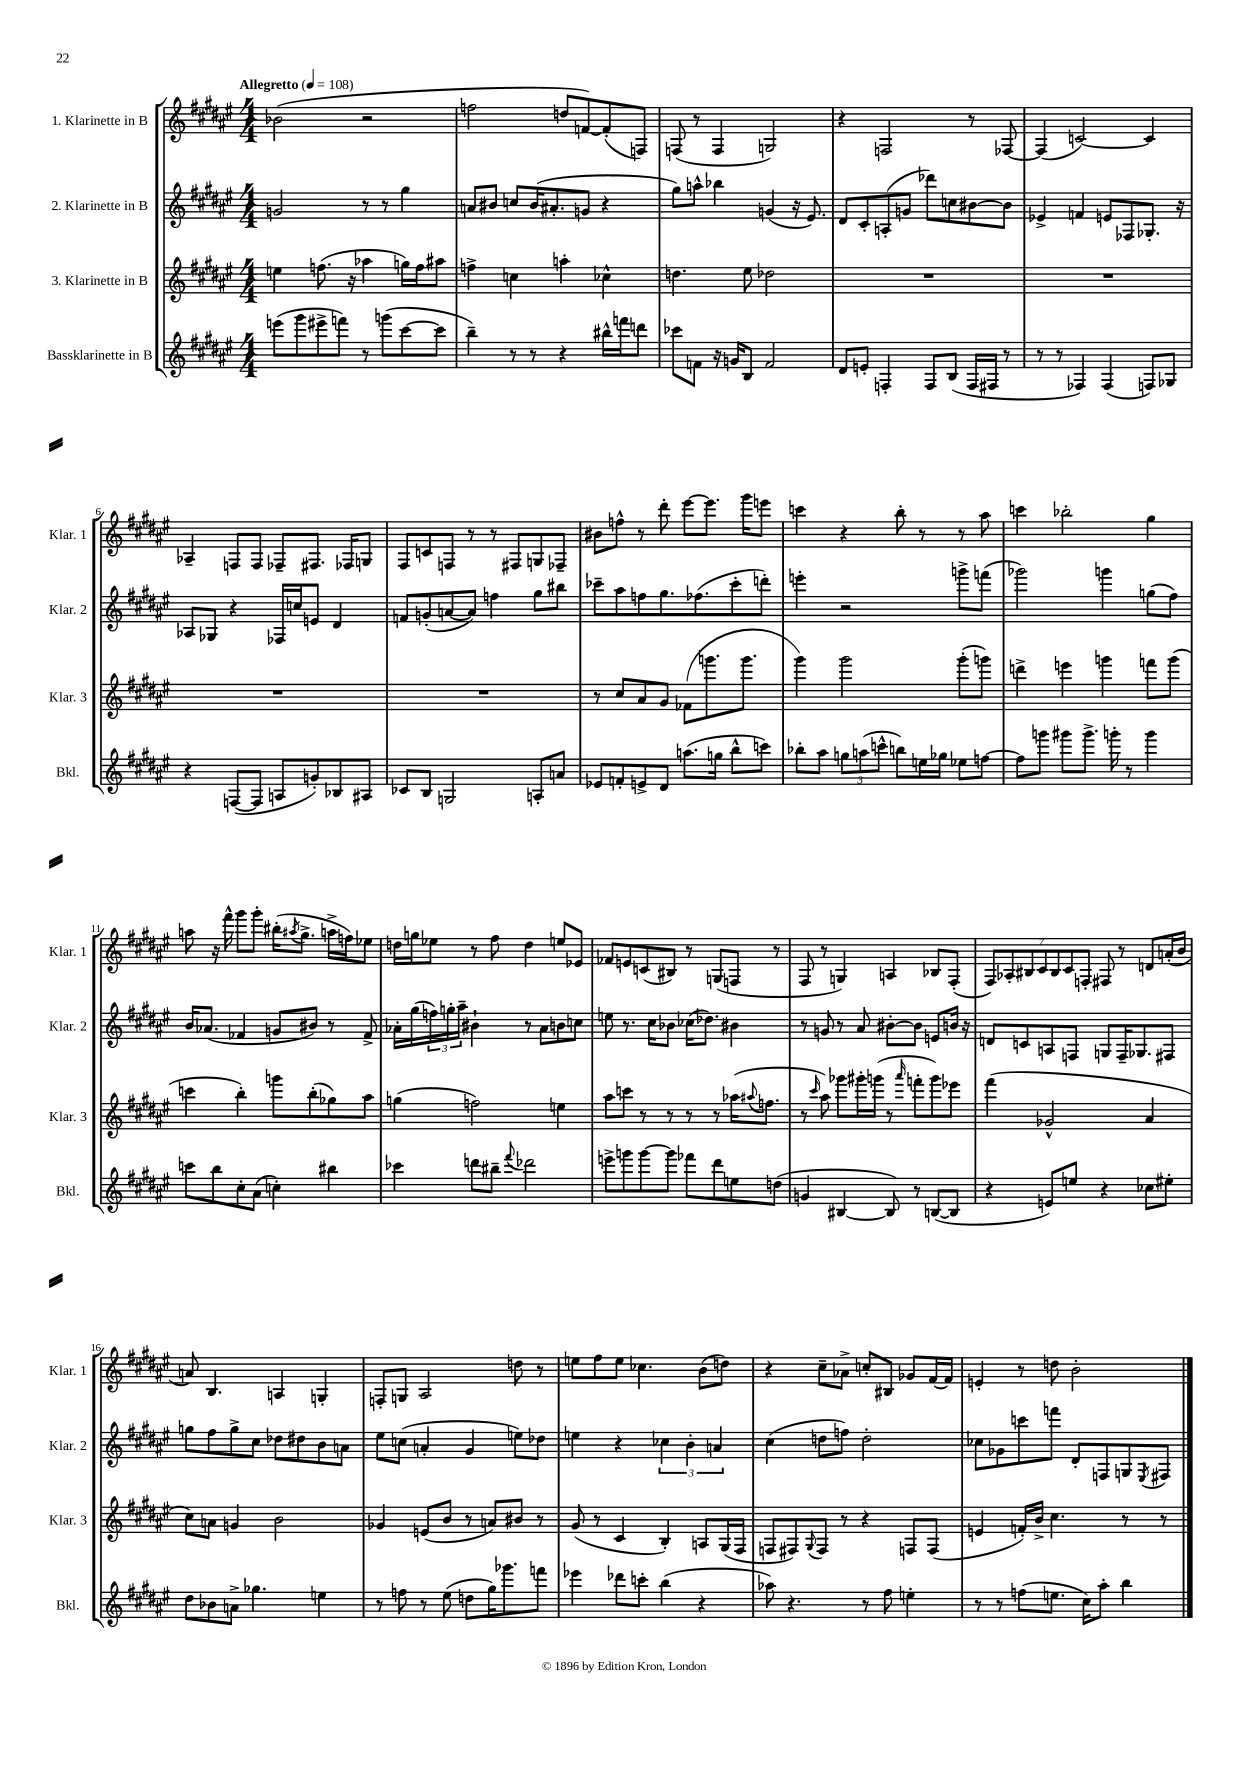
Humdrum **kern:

**kern	**kern	**kern	**kern
*part4	*part3	*part2	*part1
*staff4	*staff3	*staff2	*staff1
*I"Bassklarinette in B	*I"3. Klarinette in B	*I"2. Klarinette in B	*I"1. Klarinette in B
*I'Bkl.	*I'Klar. 3	*I'Klar. 2	*I'Klar. 1
*clefG2	*clefG2	*clefG2	*clefG2
*k[f#c#g#d#a#e#]	*k[f#c#g#d#a#e#]	*k[f#c#g#d#a#e#]	*k[f#c#g#d#a#e#]
*M4/4	*M4/4	*M4/4	*M4/4
*MM108	*MM108	*MM108	*MM108
=1	=1	=1	=1
!	!	!	!LO:TX:a:B:t=Allegretto
(8eeen\L	4een\	2gn/	(2b-X\
8ggg#\	.	.	.
8eee#X^\	(8.ffn\	.	.
8fffn\J)	.	.	.
.	16r	.	.
8r	4aa-X\	8r	2r
(8gggn\L	.	8r	.
[8ccc#\	16ggn\LL)	4gg#\	.
.	16ff\J	.	.
8ccc#\J]	8aa#X\J	.	.
=2	=2	=2	=2
4bb~\)	4ffn^\	8an/L	2ffn\
.	.	8b#X/J	.
8r	4ccn\	8ccn/L	.
8r	.	(16b#/K	.
.	.	8.a#X'/	.
4r	4aan'\	.	8ddn/L
.	.	8gn/J	[8fn/)
16bb#X^^\LL	4cc-X^^\	4r	(8f'/]
16fffn\J	.	.	.
8dddn\J	.	.	8Fn/J)
=3	=3	=3	=3
8ccc-X\L	4.ddn\	8gg#\L)	(8Fn/
8fn\J	.	8aan^^\J	8r
16r	.	4bb-X\	4F/
16gn/KL	.	.	.
8B/J	8ee#\	.	.
2f/	2dd-X\	(4gn/	2Gn/)
.	.	16r	.
.	.	8.e#/)	.
=4	=4	=4	=4
8d#/L	1r	8d#/L	4r
8en'/J	.	8c#'/	.
4Fn'/	.	(8An'/	2Fn/
.	.	8gn/J	.
8F/L	.	8ddd-X\L)	.
(8B/J	.	8ccn\	.
16F/LL	.	[8b#X\	8r
16F#X/JJ	.	.	.
8r	.	8b#\J]	[8F-X/
=5	=5	=5	=5
8r	1r	4e-X^/	(4F-/]
8r	.	.	.
4F-X/)	.	4fn/	[2cn/)
(4F-/	.	8en/L	.
.	.	8F-X/	.
8Fn/L)	.	8.G-X'/J	4c/]
8G-X/J	.	.	.
.	.	16r	.
!!LO:LB:g=z
=6	=6	=6	=6
4r	1r	8A-X/L	4A-X~/
.	.	8G-X/J	.
([8Fn/L	.	4r	8Fn/L
8F/J]	.	.	8F/J
8An/L	.	16F-X/LL	8F-X~/L
.	.	16ccn/J	.
8gn'/)	.	8en/J	8.F#X/J
8B-X/	.	4d#/	.
.	.	.	16F-X/KL
8A#X/J	.	.	8Gn/J
=7	=7	=7	=7
8c-X/L	1r	8fn/L	8F#/L
8B/J	.	(8gn'/	8cn/
2Gn/	.	[8an/	8Fn/J
.	.	8a/J])	8r
.	.	4ffn\	8r
.	.	.	8F#X/L
8An'/L	.	8gg#\L	8Gn/
8an/J	.	8bb#X\J	8F-X~/J
=8	=8	=8	=8
8e-X/L	8r	8ccc-X~\L	8b#X\L
8fn'/	8cc#/L	8aa#\	8ffn^^\J
8en^/	8a#/	8ffn\	8r
8d#/J	8g#/J	8.gg#\	8ddd#'\
(8.aan\L	(8f-X\L	.	[8eee#\L
.	.	(8.ff-X\	.
.	8.gggn\	.	8.eee#\J]
16ggn\Jk	.	.	.
8bb^^\L	.	8ccc-'\	.
.	8.ggg\J	.	16ggg#\KL
8cccn\J)	.	8dddn'\J)	8eeen\J
=9	=9	=9	=9
8bb-X'\L	4ggg#\)	4eeen'\	4cccn\
8aa#\J	.	.	.
12ggn\L	2ggg#\	2r	4r
(12aan\	.	.	.
12cccn^^\J	.	.	.
8bbn\L)	.	.	8bb'\
16een\L	.	.	8r
16gg-X\JJ	.	.	.
8ee-X\L	(8ggg#'\L	8gggn^\L	8r
[8ffn\J	8gggn\J)	(8fffn\J	8aa#\
=10	=10	=10	=10
8ff\L]	4dddn^\	2ggg-X\)	4cccn\
8gggn\J	.	.	.
8ggg#X\L	4eeen\	.	2bb-X'\
8.ggg#^\J	.	.	.
.	4gggn\	4gggn\	.
16gggn'\	.	.	.
8r	.	.	.
4ggg\	8fffn\L	(8ggn\L	4gg#\
.	(8ggg\J	8ff#\J)	.
!!LO:LB:g=z
=11	=11	=11	=11
8cccn\L	4cccn\	16b/KL	8aan\
.	.	(8.a-X/J	.
8bb\	.	.	16r
.	.	.	16fff#^^\
8cc#'\	4bb'\)	4f-X/	8ggg#\L
(8a#\J	.	.	8ggg#'\J
4ccn'\)	8gggn\L	8gn/L	(16bb#X'\KL
.	.	.	8qaa#X/
.	.	.	8.gg#^\J
.	(8bb'\	8b#X/J)	.
4bb#X\	8gg-X\)	8r	16aan^\LL
.	.	.	16ffn\J)
.	8aa#\J	8f-^/	8ee-X\J
=12	=12	=12	=12
4ccc-X\	(4ggn\	16a-X'\LL	16ddn\LL
.	.	(16gg#\	16ggn\J
.	.	24ffn\)	8ee-X\J
.	.	24ggn'\	.
.	.	24aa#~\JJ	.
8dddn\L	2ffn\)	4b#X`\	8r
8bb#X~\J	.	.	8ff#\
8qqfff#/	.	.	.
2ddd-X\	.	8r	4dd\
.	.	8a-\L	.
.	4een\	8bn\	8een/L
.	.	8ccn\J	8e-X/J
=13	=13	=13	=13
8eeen^\L	8aa#\L	8een\	8f-X/L
8gggn\	8cccn\J	8.r	8en/
[8ggg\	8r	.	(8cn/
.	.	16cc#\KL	.
8ggg\J]	8r	8b-X\J	8B#X/J)
8fff-X\L	8r	(16cc-X\KL	8r
.	.	8.dd-X\J)	.
8ddd#\	8r	.	(8Gn/L
8een\	(16aa-X\KL	4b#X\	8Fn/J
.	8qqaa#X/	.	.
.	8.ffn\J	.	.
(8ddn\J	.	.	8r
=14	=14	=14	=14
4gn/	8r	8r	8F#/
.	16qqccc#/	.	.
.	8aa#\)	8gn/	8r
[4B#X/	8ggg-X\L	8r	4Gn/)
.	16ggg#X'\L	8a#/	.
.	(16gggn\JJ	.	.
8B#/])	8r	[8b#X'\L	4An/
.	16qqaaa#/	.	.
8r	8fffn'\L	8b#\J]	.
([8Bn/L	8ggg\)	8en/L	8B-X/L
8B/J]	8eee-X\J	16bn/Jk	(8F#'/J
.	.	16r	.
=15	=15	=15	=15
4r	(4fff#\	8dn/L	14F#/L)
.	.	.	14A-X'/
.	.	8cn/	.
.	.	.	14B#X/
.	.	.	14c#/
8en/L)	2g-X^^/	8An/	.
.	.	.	14B#/
.	.	.	14c#/
8een/J	.	8Fn/J	.
.	.	.	14Fn'/J
4r	.	8Gn/L	8F#X/
.	.	16F~/K	8r
.	.	8.G-X/	.
8cc-X\L	4a#/	.	8dn/L
8ee#X'\J	.	8F#X/J	(16an'/L
.	.	.	16b/JJ
!!LO:LB:g=z
=16	=16	=16	=16
8dd#\L	8cc#\L)	8ggn\L	8an/)
8b-X\	8an\J	8ff#\	4.B/
8an^\J	4gn/	8gg^\	.
4.gg-X\	.	8cc#\J	.
.	2b\	8dd-X\L	4An/
.	.	8dd#X\	.
4een\	.	8b\	4Gn'/
.	.	8an\J	.
=17	=17	=17	=17
8r	4g-X/	8ee#\L	8Fn'/L
8ffn\	.	(8ccn\J	8Gn/J
8r	(8en/L	4an'/	2A#/
(8ee#\	8b/J	.	.
8ddn\L	8r	4g#/	.
16gg#\K)	8an/L)	.	.
8.ggg-X\	.	.	.
.	8b#X/J	8een\L)	8ddn\
8fffn\J	8r	8dd-X\J	8r
=18	=18	=18	=18
4eee-X\	(8g#/	4een\	8een\L
.	8r	.	8ff#\
8ddd-X\L	4c#/	4r	8ee\J
8cccn'\J	.	.	4.cc-X\
(4bb\	4B'/)	6cc-X\	.
.	.	6b'\	.
4r	8An/L	.	(8b\L
.	.	6an/	.
.	(16G#/L	.	8ddn\J)
.	16F#/JJ	.	.
=19	=19	=19	=19
8aa-X\)	8Fn/L	(4cc#\	4r
4.r	8F#X/)	.	.
.	8qqG#/	.	.
.	8F#/J	8ddn\L	8cc#~\L
.	8r	8ffn\J)	8a-X^\J
8r	4r	2dd'\	8ccn'/L
8ff#\	.	.	8B#X/J
4een'\	8Fn/L	.	8g-X/L
.	(8F/J	.	[16f#/L
.	.	.	16f#/JJ]
=20	=20	=20	=20
8r	4en/	8cc-X\L	4en'/
8r	.	8g-X\	.
(8ffn\L	16fn'/LL)	8cccn\	8r
.	16b^/JJ	.	.
8.een\J	4.cc#\	8fffn\J	8ddn\
.	.	8d#'/L	2b'\
16cc#\KL)	.	.	.
8aa#'\J	.	8Fn/	.
4bb\	8r	8Gn/	.
.	.	8qE#/	.
.	8r	8F#X/J	.
==	==	==	==
*-	*-	*-	*-
